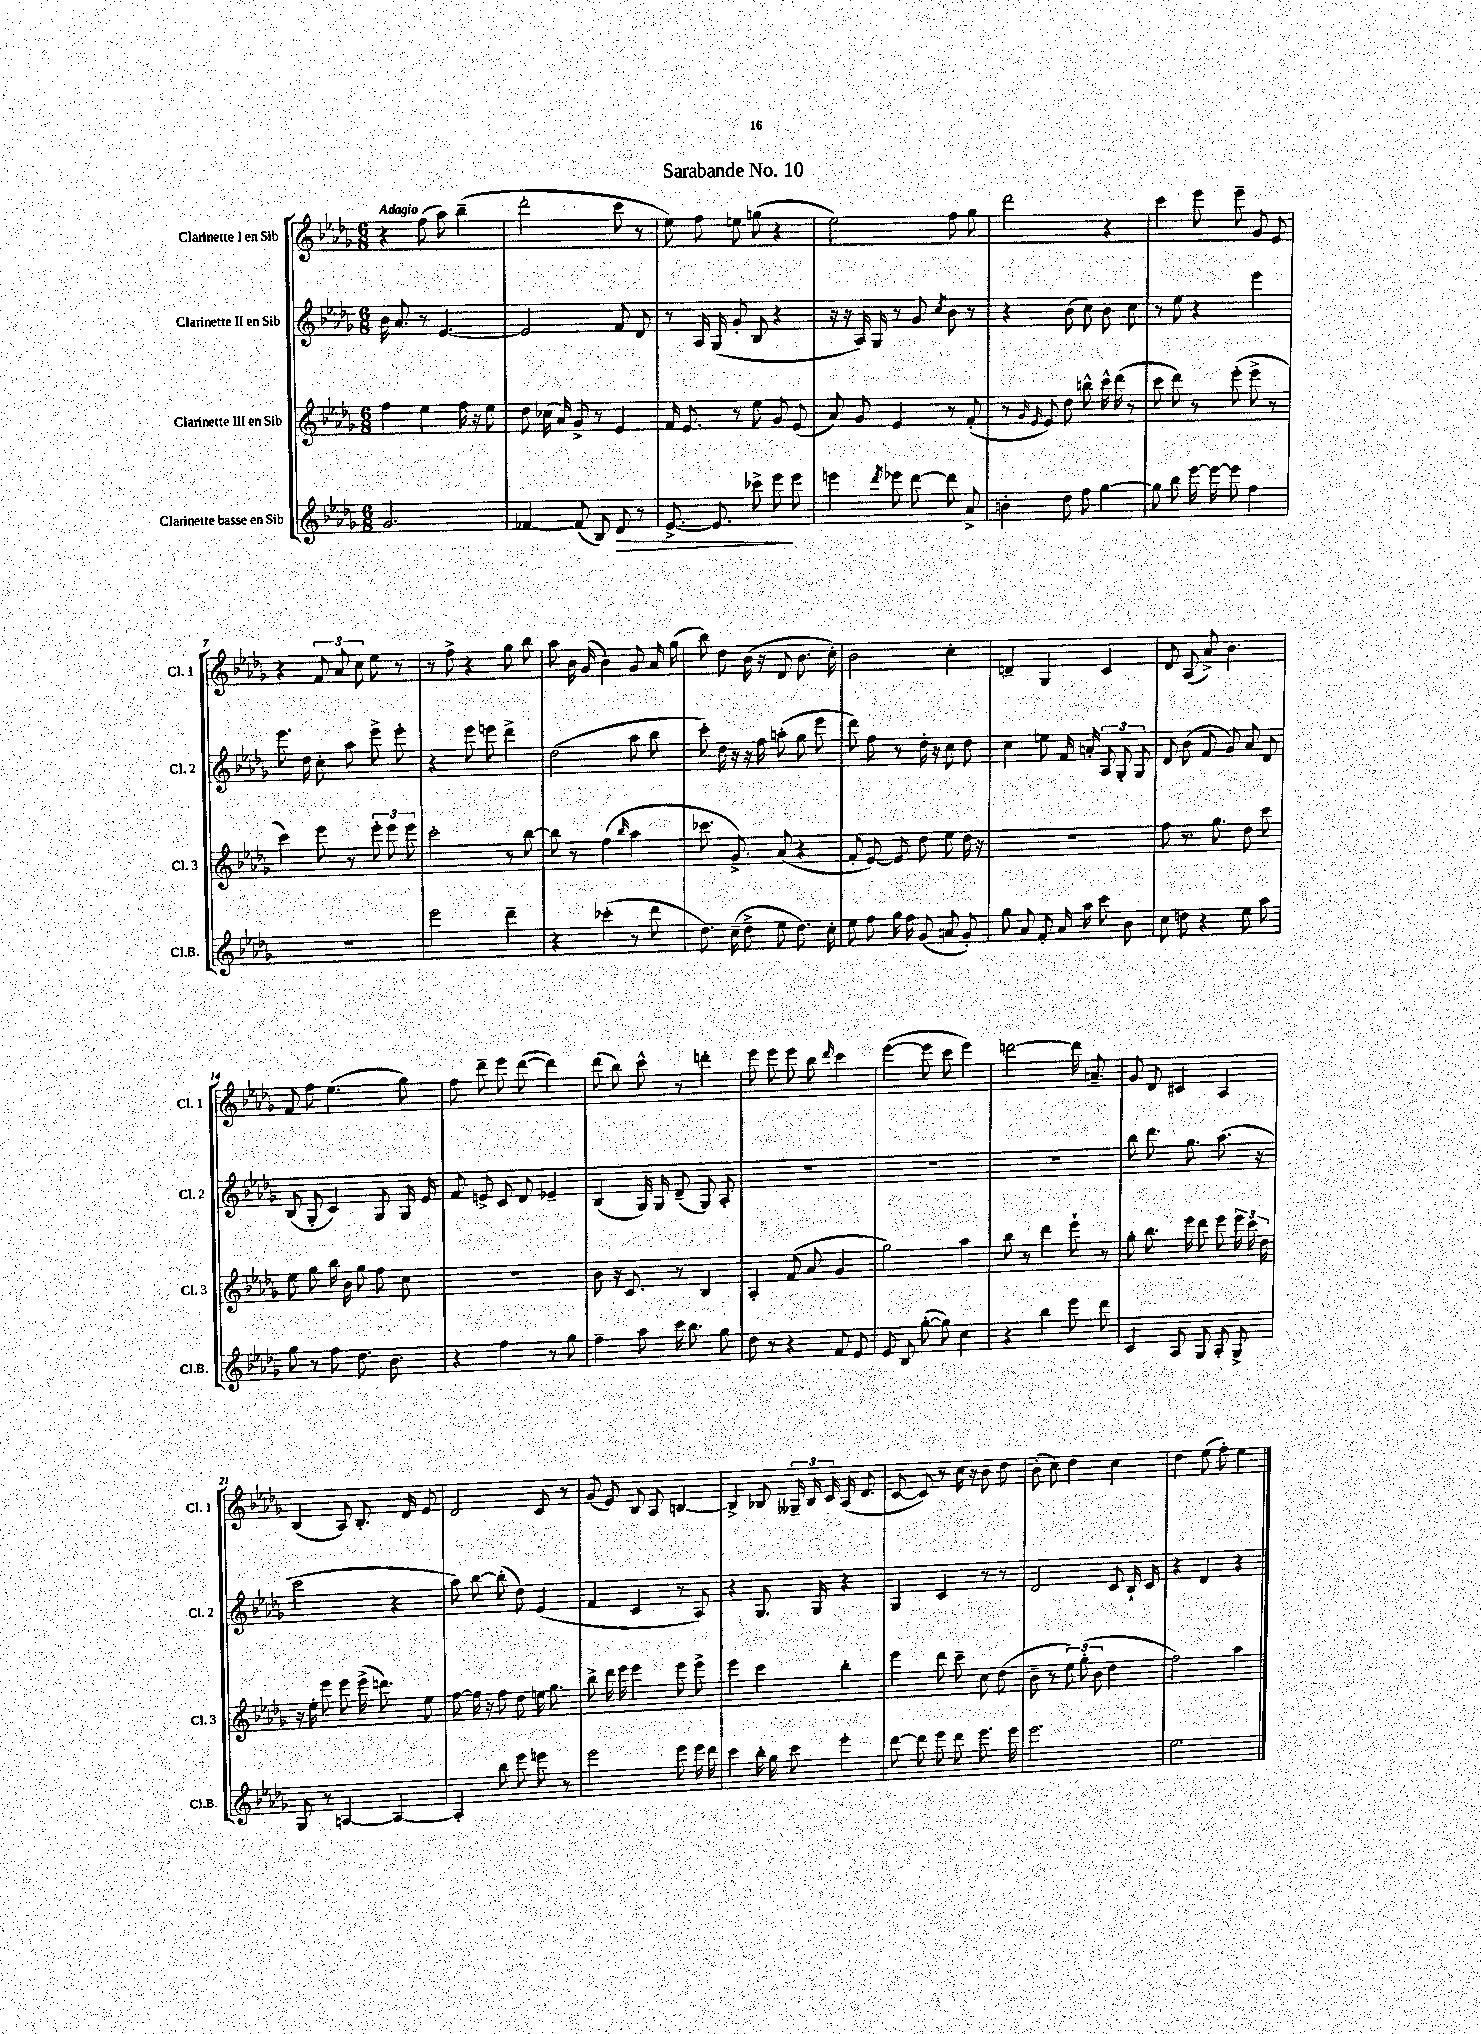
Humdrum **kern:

**kern	**dynam	**kern	**kern	**kern
*part4	*part4	*part3	*part2	*part1
*staff4	*staff4	*staff3	*staff2	*staff1
*I"Clarinette basse en Sib	*	*I"Clarinette III en Sib	*I"Clarinette II en Sib	*I"Clarinette I en Sib
*I'Cl.B.	*	*I'Cl. 3	*I'Cl. 2	*I'Cl. 1
*clefG2	*	*clefG2	*clefG2	*clefG2
*k[b-e-a-d-g-]	*	*k[b-e-a-d-g-]	*k[b-e-a-d-g-]	*k[b-e-a-d-g-]
*M6/8	*	*M6/8	*M6/8	*M6/8
=1	=1	=1	=1	=1
!	!	!	!	!LO:TX:a:B:t=Adagio
2.g-/	.	4ff\	16b-\	4r
.	.	.	8.a-/	.
.	.	4ee-\	8r	(8ff\
.	.	.	[4.e-/	8aa-\)
.	.	16ff\	.	(4bb-~\
.	.	16r	.	.
.	.	8ee-\	.	.
=2	=2	=2	=2	=2
[4f-X/	.	8dd-\	2e-/]	2ddd-'\
.	.	(16cc-X\	.	.
.	.	16a-/)	.	.
(8f-/]	.	8g-^/	.	.
8B-/)	.	8r	.	.
!	!LO:HP:b	!	!	!
8d-/	>	4e-/	8f/	8ccc\
8r	.	.	8d-/	8r
=3	=3	=3	=3	=3
[8.e-^/	.	16f/	8r	8ee-\)
.	.	8.e-/	.	.
.	.	.	16A-/	8ff\
8.e-/]	.	.	(16G-/	.
.	.	8r	8g-'/	8een\
8ccc-X^\	.	8ee-\	8B-/	(8ggn\
8eee-\	.	8g-/	4r	4r
8eee-\	]	(8e-/	.	.
=4	=4	=4	=4	=4
4eeen\	.	8a-/)	16r	2ee-\)
.	.	.	16r	.
.	.	8g-/	16A-/)	.
.	.	.	16G-/	.
8qddd-/	.	.	.	.
8eee-X\	.	4e-/	8r	.
[8ddd-\	.	.	8g-/	.
.	.	.	8qcc/	.
8ddd-\]	.	8r	8b-\	8ff\
8a-^/	.	(8f'/	8r	8gg-\
=5	=5	=5	=5	=5
4bn'\	.	8r	4r	2ddd-\
.	.	16qqg-/	.	.
.	.	16qqe-/	.	.
.	.	8e-/)	.	.
8dd-\	.	8dd-\	(8b-\	.
8ff\	.	8bbn^^\	8cc\)	.
[4gg-\	.	16ccc^^\	8b-\	4r
.	.	(16ddd-\	.	.
.	.	8r	8cc\	.
=6	=6	=6	=6	=6
8gg-\]	.	8ccc\	8r	4ccc\
8bb-\	.	8ddd-\)	8ee-\	.
[16eee-\	.	8r	4r	8eee-\
16eee-\_	.	.	.	.
8eee-\]	.	(8eee-'\	.	8eee-~\
4ff\	.	8eee-^\	4eee-\	8g-/
.	.	8r	.	8e-/
!!LO:LB:g=z
=7	=7	=7	=7	=7
2.r	.	4ccc\)	8.eee-\	4r
.	.	.	16dd-\	.
.	.	8eee-\	8cc'\	12f/
.	.	.	.	12a-/
.	.	8r	8aa-\	.
.	.	.	.	12cc\
.	.	12eee-'\	8eee-^\	8ee-\
.	.	12eee-\	.	.
.	.	.	8eee-'\	8r
.	.	12eee-\	.	.
=8	=8	=8	=8	=8
2eee-\	.	2ccc'\	4r	8r
.	.	.	.	8ff^\
.	.	.	8eee-\	4r
.	.	.	8eeen\	.
4ddd-~\	.	8r	4ddd-^\	8gg-\
.	.	[8bb-\	.	8bb-\
=9	=9	=9	=9	=9
4r	.	8bb-\]	(2dd-\	8aa-\
.	.	8r	.	16b-\
.	.	.	.	(16g-/
(4ccc-X'\	.	(4ff\	.	4b-\)
.	.	16qqbb-/	.	.
8r	.	4aa-\	8aa-\	8g-/
8ddd-\	.	.	8bb-\	16a-/
.	.	.	.	(16gg-\
=10	=10	=10	=10	=10
8.dd-\)	.	8.ccc-X\	8ccc'\)	8bb-\)
.	.	.	16dd-\	8dd-\
(16cc~\	.	8.g-^/)	16r	.
8dd-^\	.	.	16r	(16b-\
.	.	.	16ff\	16r
8ee-\	.	(8a-/	(8aan'\	8d-/
8.dd-\)	.	4r	8gg-\	8.b-\
.	.	.	8eee-\	.
16cc'\	.	.	.	16cc'\)
=11	=11	=11	=11	=11
8ee-\	.	8f'/	8ddd-\)	2b-\
8ff\	.	[8e-/)	8ff\	.
16gg-\	.	8e-/]	8r	.
16ff\	.	.	.	.
(8g-/	.	8dd-\	16dd-'\	.
.	.	.	16r	.
8an/	.	8ee-\	8cc\	4cc'\
8g-'/)	.	16dd-\	8dd-\	.
.	.	16r	.	.
=12	=12	=12	=12	=12
8gg-\	.	2.r	4cc\	4dn~/
8a-/	.	.	.	.
8f'/	.	.	8een\	4G-/
16a-/	.	.	16f/	.
16aa-\	.	.	16an'/	.
8ccc\	.	.	12A-/	4c/
.	.	.	12G-'/	.
8b-\	.	.	.	.
.	.	.	12G-/	.
=13	=13	=13	=13	=13
8cc\	.	8ff\	8d-/	8d-/
8ddn\	.	8.r	(8b-\	(8A-/
4r	.	.	8f/	8a-^/)
.	.	8.gg-\	.	.
.	.	.	8g-/)	4.b-\
8ee-\	.	8dd-\	8a-/	.
8aa-\	.	8ccc\	8d-/	.
!!LO:LB:g=z
=14	=14	=14	=14	=14
8gg-\	.	8ee-\	(8B-/	8f/
8r	.	8gg-\	8G-'/	8ff\
8ff\	.	16bb-\	4c/)	(4.ee-\
.	.	16b-\	.	.
8.dd-\	.	8gg-\	.	.
.	.	8ff\	8G-/	.
8.b-\	.	.	.	.
.	.	8cc\	16G-/	8gg-\)
.	.	.	16e-/	.
=15	=15	=15	=15	=15
4r	.	2.r	8f/	8ff\
.	.	.	8en^/	8ddd-~\
4ff\	.	.	8c/	8eee-\
.	.	.	8d-/	([8ddd-\
8r	.	.	4e-X~/	4ddd-\])
8gg-\	.	.	.	.
=16	=16	=16	=16	=16
4ff~\	.	8b-\	(4B-/	(8ddd-\
.	.	16r	.	8bb-\)
.	.	8.c/	.	.
8aa-\	.	.	16G-/)	8ccc^^\
.	.	.	16G-/	.
16ccc\	.	8r	(8d-~/	8r
8.bb-\	.	.	.	.
.	.	4B-/	8G-/)	4dddn'\
8gg-\	.	.	8A-'/	.
=17	=17	=17	=17	=17
8dd-\	.	4A-'/	2.r	8eee-\
8r	.	.	.	8eee-\
4r	.	(8f/	.	8eee-\
.	.	8a-/	.	8bb-\
.	.	.	.	16qqddd-/
8f/	.	4g-/	.	4ccc\
8e-/	.	.	.	.
=18	=18	=18	=18	=18
8e-/	.	2gg-\)	2.r	([4eee-\
8B-/	.	.	.	.
([8gg-'\	.	.	.	8eee-\]
8gg-\])	.	.	.	8ccc\
4cc\	.	4aa-\	.	4eee-\)
=19	=19	=19	=19	=19
4r	.	8bb-\	2.r	[2dddn\
.	.	8r	.	.
4bb-\	.	4ddd-\	.	.
8eee-\	.	8eee-`\	.	16ddd\]
.	.	.	.	8.an~/
8ddd-\	.	8r	.	.
=20	=20	=20	=20	=20
4c/	.	8gg-'\	8bb-\	8g-/
.	.	8.bb-\	8.ddd-\	8d-/
8A-/	.	.	.	4c#X/
.	.	16eee-\	8.gg-\	.
8G-/	.	8ddd-\	.	.
8A-'/	.	8eee-\	(8.aa-\	4A-/
8G-^/	.	24eee-\	.	.
.	.	24ccc\	.	.
.	.	.	16r	.
.	.	24dd-\	.	.
!!LO:LB:g=z
=21	=21	=21	=21	=21
8G-/	.	16r	2ccc\	(4B-/
.	.	16ee-'\	.	.
8r	.	8eee-\	.	.
[4An/	.	8eee-\	.	8A-/)
.	.	(16eee-^\	.	8.B-'/
.	.	8.dddn\)	.	.
4A/_	.	.	4r	.
.	.	.	.	16d-/
.	.	8ee-\	.	8e-/
=22	=22	=22	=22	=22
4A'/]	.	[8ff\	8aa-\)	2d-/
.	.	16ff\]	[8bb-\	.
.	.	16r	.	.
8bb-\	.	8ff\	(8bb-'\]	.
8eee-\	.	8dd-\	8dd-\)	.
8eeen\	.	16een\	(4e-/	8c/
.	.	8.gg-\	.	.
8r	.	.	.	8r
=23	=23	=23	=23	=23
2eee-\	.	8bb-^\	4f/	(8g-/
.	.	16ddd-\	.	8e-/)
.	.	16eee-\	.	.
.	.	4eee-\	4c/	8B-/
.	.	.	.	8A-/
8eee-\	.	8eee-\	8r	[4Bn/
16eee-\	.	8eee-^\	8A-/)	.
16ddd-\	.	.	.	.
=24	=24	=24	=24	=24
4ccc\	.	4eee-\	4r	4B^/]
16bb-'\	.	4ccc\	8.G-/	8B-X/
16gg-\	.	.	.	.
8ccc\	.	.	.	24G--X~/
.	.	.	.	24B-/
.	.	.	16G-/	.
.	.	.	.	24c/
4eee-'\	.	4bb-'\	4r	(16A-/
.	.	.	.	8.d-/
=25	=25	=25	=25	=25
[8ddd-\	.	4eee-\	4G-/	[8c/
8ddd-\]	.	.	.	8c/])
8eee-\	.	8ddd-\	4c/	8r
8ddd-\	.	8ccc~\	.	16cc\
.	.	.	.	16r
8.eee-\	.	8cc\	8r	8b-\
.	.	(8dd-\	8r	8dd-\
16eee-\	.	.	.	.
=26	=26	=26	=26	=26
2.eee-\	.	8b-~\	2d-/	(8b-'\
.	.	8r	.	8cc\)
.	.	12ee-\)	.	4dd-\
.	.	(12gg-'\	.	.
.	.	12b-\	.	.
.	.	4dd-\	8c/	4cc\
.	.	.	16B-`/	.
.	.	.	16c/	.
=27	=27	=27	=27	=27
2.ee-\	.	2ff\)	4r	4dd-\
.	.	.	4d-/	(8ee-\
.	.	.	.	8ff'\)
.	.	4aa-\	4r	4ee-\
==	==	==	==	==
*-	*-	*-	*-	*-
